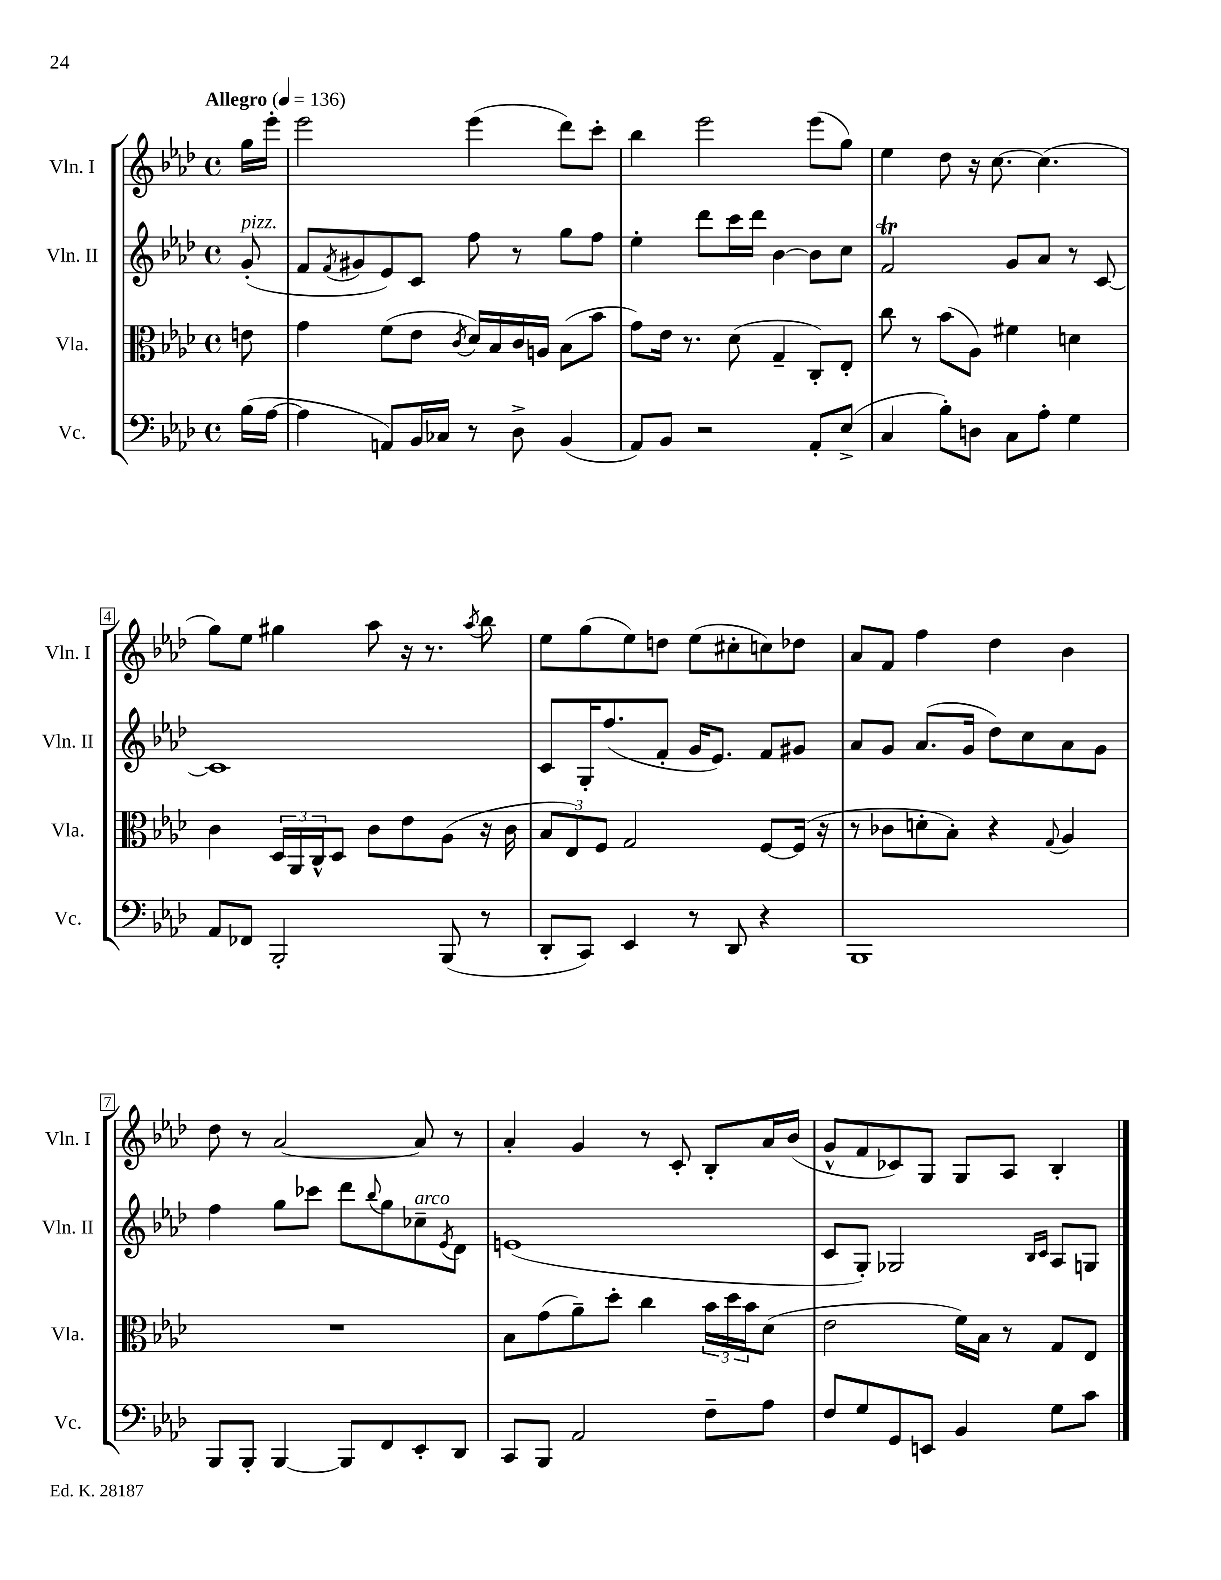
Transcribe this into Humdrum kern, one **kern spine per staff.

**kern	**kern	**kern	**kern
*part4	*part3	*part2	*part1
*staff4	*staff3	*staff2	*staff1
*I"Vc.	*I"Vla.	*I"Vln. II	*I"Vln. I
*I'Vc.	*I'Vla.	*I'Vln. II	*I'Vln. I
*clefF4	*clefC3	*clefG2	*clefG2
*k[b-e-a-d-]	*k[b-e-a-d-]	*k[b-e-a-d-]	*k[b-e-a-d-]
*M4/4	*M4/4	*M4/4	*M4/4
*met(c)	*met(c)	*met(c)	*met(c)
*MM136	*MM136	*MM136	*MM136
=	=	=	=
!	!	!	!LO:TX:a:B:t=Allegro
!	!	!LO:TX:a:i:t=pizz.	!
(16B-\LL	8en\	(8g'/	16gg\LL
[16A-\JJ	.	.	16eee-'\JJ
=1	=1	=1	=1
4A-\]	4g\	8f/L	2eee-\
.	.	8qf/	.
.	.	8g#X/	.
8AAn/L)	(8f\L	8e-/)	.
16BB-/L	8e-\J	8c/J	.
16C-X/JJ	.	.	.
.	8qc/	.	.
8r	16d-/LL)	8ff\	(4eee-\
.	16B-/	.	.
8D-^\	16c/	8r	.
.	16An/JJ	.	.
(4BB-/	(8B-\L	8gg\L	8ddd-\L)
.	8b-\J	8ff\J	8ccc'\J
=2	=2	=2	=2
8AA-/L)	8g\L)	4ee-'\	4bb-\
8BB-/J	16e-\Jk	.	.
.	8.r	.	.
2r	.	8ddd-\L	2eee-\
.	(8d-\	16ccc\L	.
.	.	16ddd-\JJ	.
.	4G~/	[4b-\	.
8AA-'/L	8C'/L)	8b-\L]	(8eee-\L
(8E-^/J	8E-'/J	8cc\J	8gg\J)
=3	=3	=3	=3
4C/	8cc\	2fT/	4ee-\
.	8r	.	.
8B-'\L)	(8b-\L	.	8dd-\
8Dn\J	8A-\J)	.	16r
.	.	.	[8.cc\
8C\L	4f#X\	8g/L	.
8A-'\J	.	8a-/J	(4.cc\]
4G\	4dn\	8r	.
.	.	[8c/	.
!!LO:LB:g=z
=4	=4	=4	=4
8AA-/L	4c\	1c]	8gg\L)
8FF-X/J	.	.	8ee-\J
2BBB-'/	24D-/LL	.	4gg#X\
.	24AA-/	.	.
.	24C^^/J	.	.
.	8D-/J	.	.
.	8c\L	.	8aa-\
.	8e-\	.	16r
.	.	.	8.r
(8BBB-/	(8A-\J	.	.
.	.	.	8qaa-/
8r	16r	.	8bb-\
.	16c\	.	.
=5	=5	=5	=5
8DD-'/L	12B-/L	8c/L	8ee-\L
.	12E-/)	.	.
8CC/J)	.	16G'/K	(8gg\
.	12F/J	.	.
.	.	(8.ff/	.
4EE-/	2G/	.	8ee-\)
.	.	8f'/J	8ddn\J
8r	.	16g/KL	(8ee-\L
.	.	8.e-/J)	.
8DD-/	.	.	8cc#X'\
4r	[8F/L	8f/L	8ccn\)
.	(16F/Jk]	8g#X/J	8dd-X\J
.	16r	.	.
=6	=6	=6	=6
1BBB-	8r	8a-/L	8a-/L
.	8c-X\L	8g/J	8f/J
.	8dn'\	(8.a-/L	4ff\
.	8B-'\J)	.	.
.	.	16g/Jk	.
.	4r	8dd-\L)	4dd-\
.	.	8cc\	.
.	8qqG/	.	.
.	4A-/	8a-\	4b-\
.	.	8g\J	.
!!LO:LB:g=z
=7	=7	=7	=7
8BBB-/L	1r	4ff\	8dd-\
8BBB-'/J	.	.	8r
[4BBB-/	.	8gg\L	[2a-/
.	.	8ccc-X\J	.
8BBB-/L]	.	8ddd-\L	.
.	.	8qqbb-/	.
8FF/	.	8gg\	.
!	!	!LO:TX:a:i:t=arco	!
8EE-'/	.	8cc-X~\	8a-/]
.	.	8qe-/	.
8DD-/J	.	8d-\J	8r
=8	=8	=8	=8
8CC/L	8B-\L	(1en	4a-'/
8BBB-/J	(8g\	.	.
2AA-/	8a-~\)	.	4g/
.	8dd-'\J	.	.
.	4cc\	.	8r
.	.	.	8c'/
8F~\L	24b-\LL	.	8B-'/L
.	24dd-\	.	.
.	24b-\J	.	.
8A-\J	(8d-\J	.	16a-/L
.	.	.	(16b-/JJ
=9	=9	=9	=9
8F/L	2e-\	8c/L	8g^^/L
8G/	.	8G'/J)	8f/
8GG/	.	2G-X/	8c-X/)
8EEn/J	.	.	8G/J
4BB-/	16f\LL)	.	8G/L
.	16B-\JJ	.	.
.	8r	.	8A-/J
.	.	16qqB-/LL	.
.	.	16qqc/JJ	.
8G\L	8G/L	8A-/L	4B-'/
8c\J	8E-/J	8Gn/J	.
==	==	==	==
*-	*-	*-	*-
